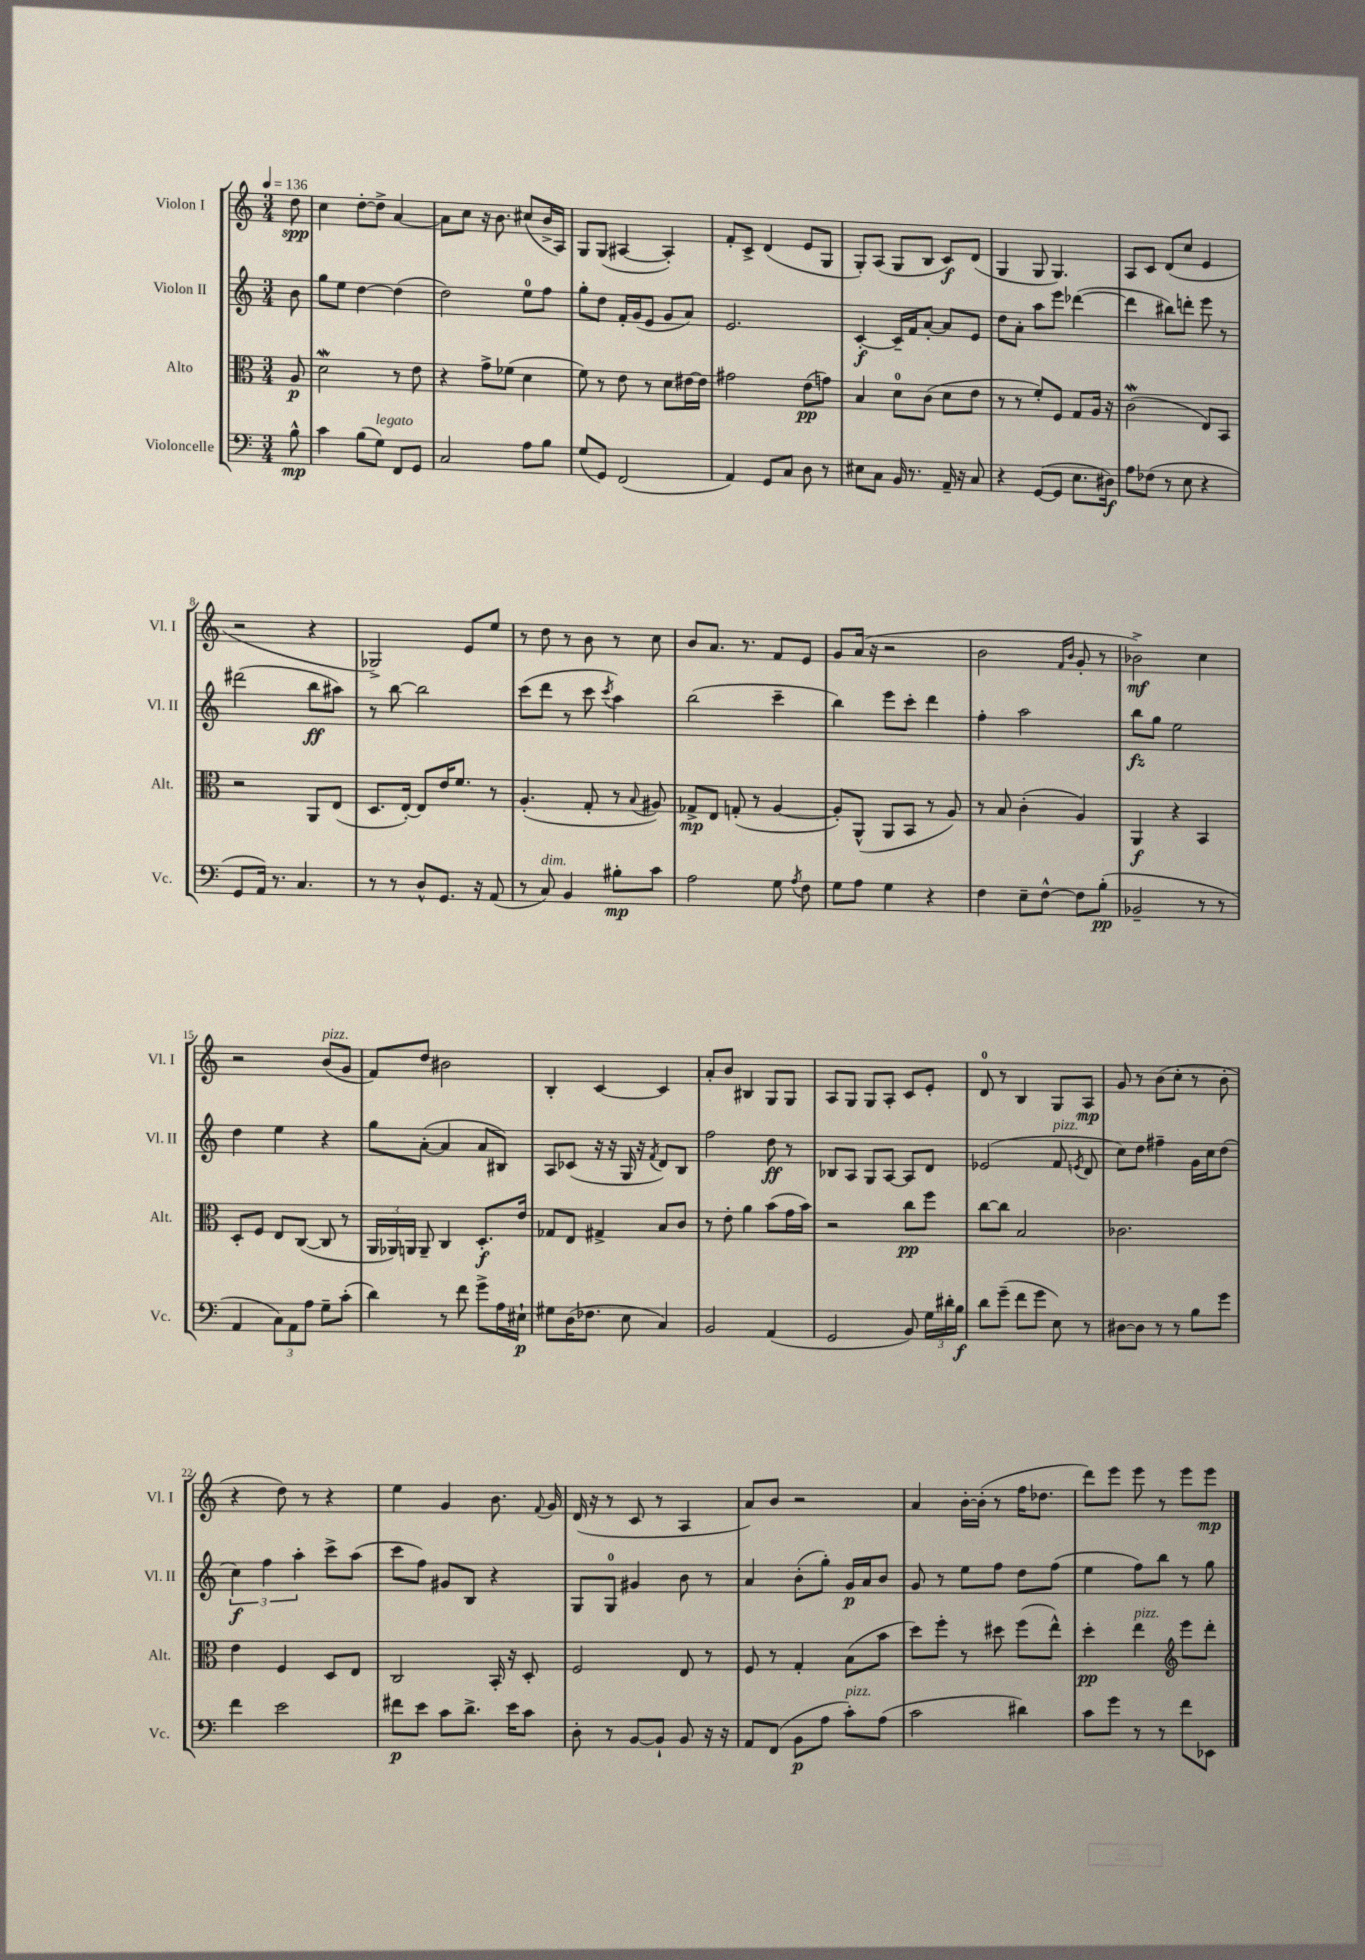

**kern	**kern	**kern	**kern
*staff4	*staff3	*staff2	*staff1
*clefF4	*clefC3	*clefG2	*clefG2
*k[]	*k[]	*k[]	*k[]
*M3/4	*M3/4	*M3/4	*M3/4
*MM136	*MM136	*MM136	*MM136
8B^^	8A	8b	8dd
=	=	=	=
4c	2d	8gg	4cc
.	.	8ee	.
(8B	.	[4dd	[8dd'
8G)	.	.	8dd^]
8FF	8r	(4dd]	[4a
8GG	8e	.	.
=	=	=	=
2C	4r	2dd)	8a]
.	.	.	8cc
.	8g^	.	16r
.	.	.	8.b
.	(8f-	.	.
8A	4d	8ee	(8cc#
8B	.	8ff	16b^
.	.	.	16A)
=	=	=	=
(8G	8f)	8gg'	8G
8GG)	8r	8dd	(8G
(2FF	8e	16f'	[4A#
.	.	(16g	.
.	8r	8e	.
.	8d	8g	4A#'])
.	[16e#	8a)	.
.	16e#]	.	.
=	=	=	=
4AA)	2g#	2.e	8f'
.	.	.	8c^
8GG	.	.	(4d
8C	.	.	.
8D	(8e	.	8e
8r	8g)	.	8G
=	=	=	=
8E#	4B	[4c'	8G')
8C	.	.	(8A
16BB	8d	16c~]	8G
8.r	.	16f	.
.	(8c	[8a'	8B
16AA~	8d	8a]	8c)
16r	.	.	.
8C	8e	8e	(8d
=	=	=	=
4r	8r	8dd	4G
.	8r	8a'	.
([8GG	8f')	8aa	8G
8GG]	8F	8eee	4.G)
8.E	8G	([4ddd-	.
.	16A	.	.
16D#)	16r	.	.
=	=	=	=
8A	(2c	4ddd-]	8A
(8F-	.	.	8c
8r	.	8bb#)	(8d
8E	.	8ddd'	8cc
4r	8E)	8eee	4e
.	8BB	8r	.
=	=	=	=
8GG	2r	(2ddd#	2r
16AA)	.	.	.
8.r	.	.	.
4.C	.	.	.
.	8AA	8bb	4r
.	(8E	8aa#)	.
=	=	=	=
8r	8.D	8r	2G-^)
8r	.	[8bb	.
.	[16E')	.	.
8D^^	8E]	2bb]	.
8.GG	16e	.	.
.	8.f	.	.
.	.	.	8e
16r	.	.	.
(8AA	8r	.	8ee
=	=	=	=
8r	(4.A'	(8ccc	8r
8C)	.	8ddd	8dd
4BB	.	8r	8r
.	8G'	8ccc	8b
.	.	8qccc	.
8B#'	8r	4aa)	8r
.	8qqB	.	.
8c	8A#)	.	8cc
=	=	=	=
2A	8G-^	(2bb	8b
.	8E	.	8.a
.	(8G'	.	.
.	.	.	8.r
.	8r	.	.
8G	[4A	4ccc~	8f
8qA	.	.	.
8F	.	.	8e
=	=	=	=
8G	8A'])	4bb)	8g
8A	(8AA^^	.	(16a
.	.	.	16r
4G	8AA	8eee	2r
.	8BB	8ccc'	.
4r	8r	4ddd	.
.	8A)	.	.
=	=	=	=
4F	8r	4ff'	2b
.	8B	.	.
8E~	(4c'	2aa	.
[8F^^	.	.	.
.	.	.	16qqf
.	.	.	16qqb
8F]	4A)	.	8g'
(8B'	.	.	8r
=	=	=	=
2BB-~	4AA	8bb	2b-^)
.	.	8gg	.
.	4r	2ee	.
8r	4BB	.	4cc
8r	.	.	.
=	=	=	=
4AA	8D'	4dd	2r
.	8F	.	.
12C)	8E	4ee	.
12AA	.	.	.
.	([8C	.	.
12A	.	.	.
8G~	8C]	4r	(8b
(8c'	8r	.	8g
=	=	=	=
4d)	24AA	8gg	8f)
.	24AA-)	.	.
.	24AA	.	.
.	8AA~	([8a'	8dd
8r	4C	4a]	2b#
8f	.	.	.
8g^	8.D'	8a	.
16A	.	8B#)	.
16E#`	16e	.	.
=	=	=	=
8G#	8G-	8A	4B'
(16D	8E	(8c-	.
8.F-	.	.	.
.	4G#^	16r	[4c
.	.	16r	.
8E	.	16G	.
.	.	16r	.
.	.	8qf	.
4C)	8B	8d)	4c]
.	8c	8B	.
=	=	=	=
2BB	8r	2ff	8a'
.	8e'	.	8b
.	4a	.	4B#
(4AA	(8b	8dd	8G
.	16g	8r	8G
.	16b)	.	.
=	=	=	=
2GG	2r	8B-	8A
.	.	8A	8G
.	.	8G	8G
.	.	[8A	8A'
8BB)	8cc	8A]	8c
24G	8ff	8d	8e'
24d#'	.	.	.
24B	.	.	.
=	=	=	=
8d	[8cc	(2e-	8d
(8g~	8cc]	.	8r
8f	2B	.	4B
8g	.	.	.
8E)	.	8f	8G
.	.	8qe	.
8r	.	8d	8A
=	=	=	=
[8D#	2.c-	8cc)	8g
8D#]	.	8dd	8r
8r	.	4ff#~	(8b
8r	.	.	8cc'
8B	.	16g	8r
.	.	16cc	.
8g	.	(8dd	8b'
=	=	=	=
4f	4e	6cc)	4r
.	.	6ff	.
2e	4F	.	8dd)
.	.	6aa'	.
.	.	.	8r
.	8D	8ccc^	4r
.	8E	(8aa	.
=	=	=	=
8f#	2C	8ccc	4ee
8e	.	8ff)	.
8c	.	8g#	4g
8.d^	.	8B	.
.	16BB'	4r	8.b
16e	16r	.	.
8c	8D'	.	.
.	.	.	8qqf
.	.	.	16g
=	=	=	=
8D'	2F	8G	(16d
.	.	.	16r
8r	.	8G	8r
[8BB	.	4g#	8c
8BB`]	.	.	8r
8BB	8E	8b	4A
16r	8r	8r	.
16r	.	.	.
=	=	=	=
8AA	8F	4a	8a)
(8FF	8r	.	8b
8BB	4G'	(8b'	2r
8A	.	8gg')	.
8c')	(8B	16g	.
.	.	16a	.
(8A	8b	8b	.
=	=	=	=
2c	8dd)	8g	4a
.	8ff'	8r	.
.	8r	8ee	[16b'
.	.	.	(16b']
.	8dd#	8ff	8r
4d#)	(8ff	8dd	16ff
.	.	.	8.dd-
.	8ee^^)	(8ff	.
=	=	=	=
8c	4dd'	4ee	8ddd)
8g	.	.	8eee
8r	4ee	8ff)	8eee
8r	.	8bb	8r
*	*clefG2	*	*
8f	8eee	8r	8eee
8EE-	8ddd'	8gg	8eee
==	==	==	==
*-	*-	*-	*-
